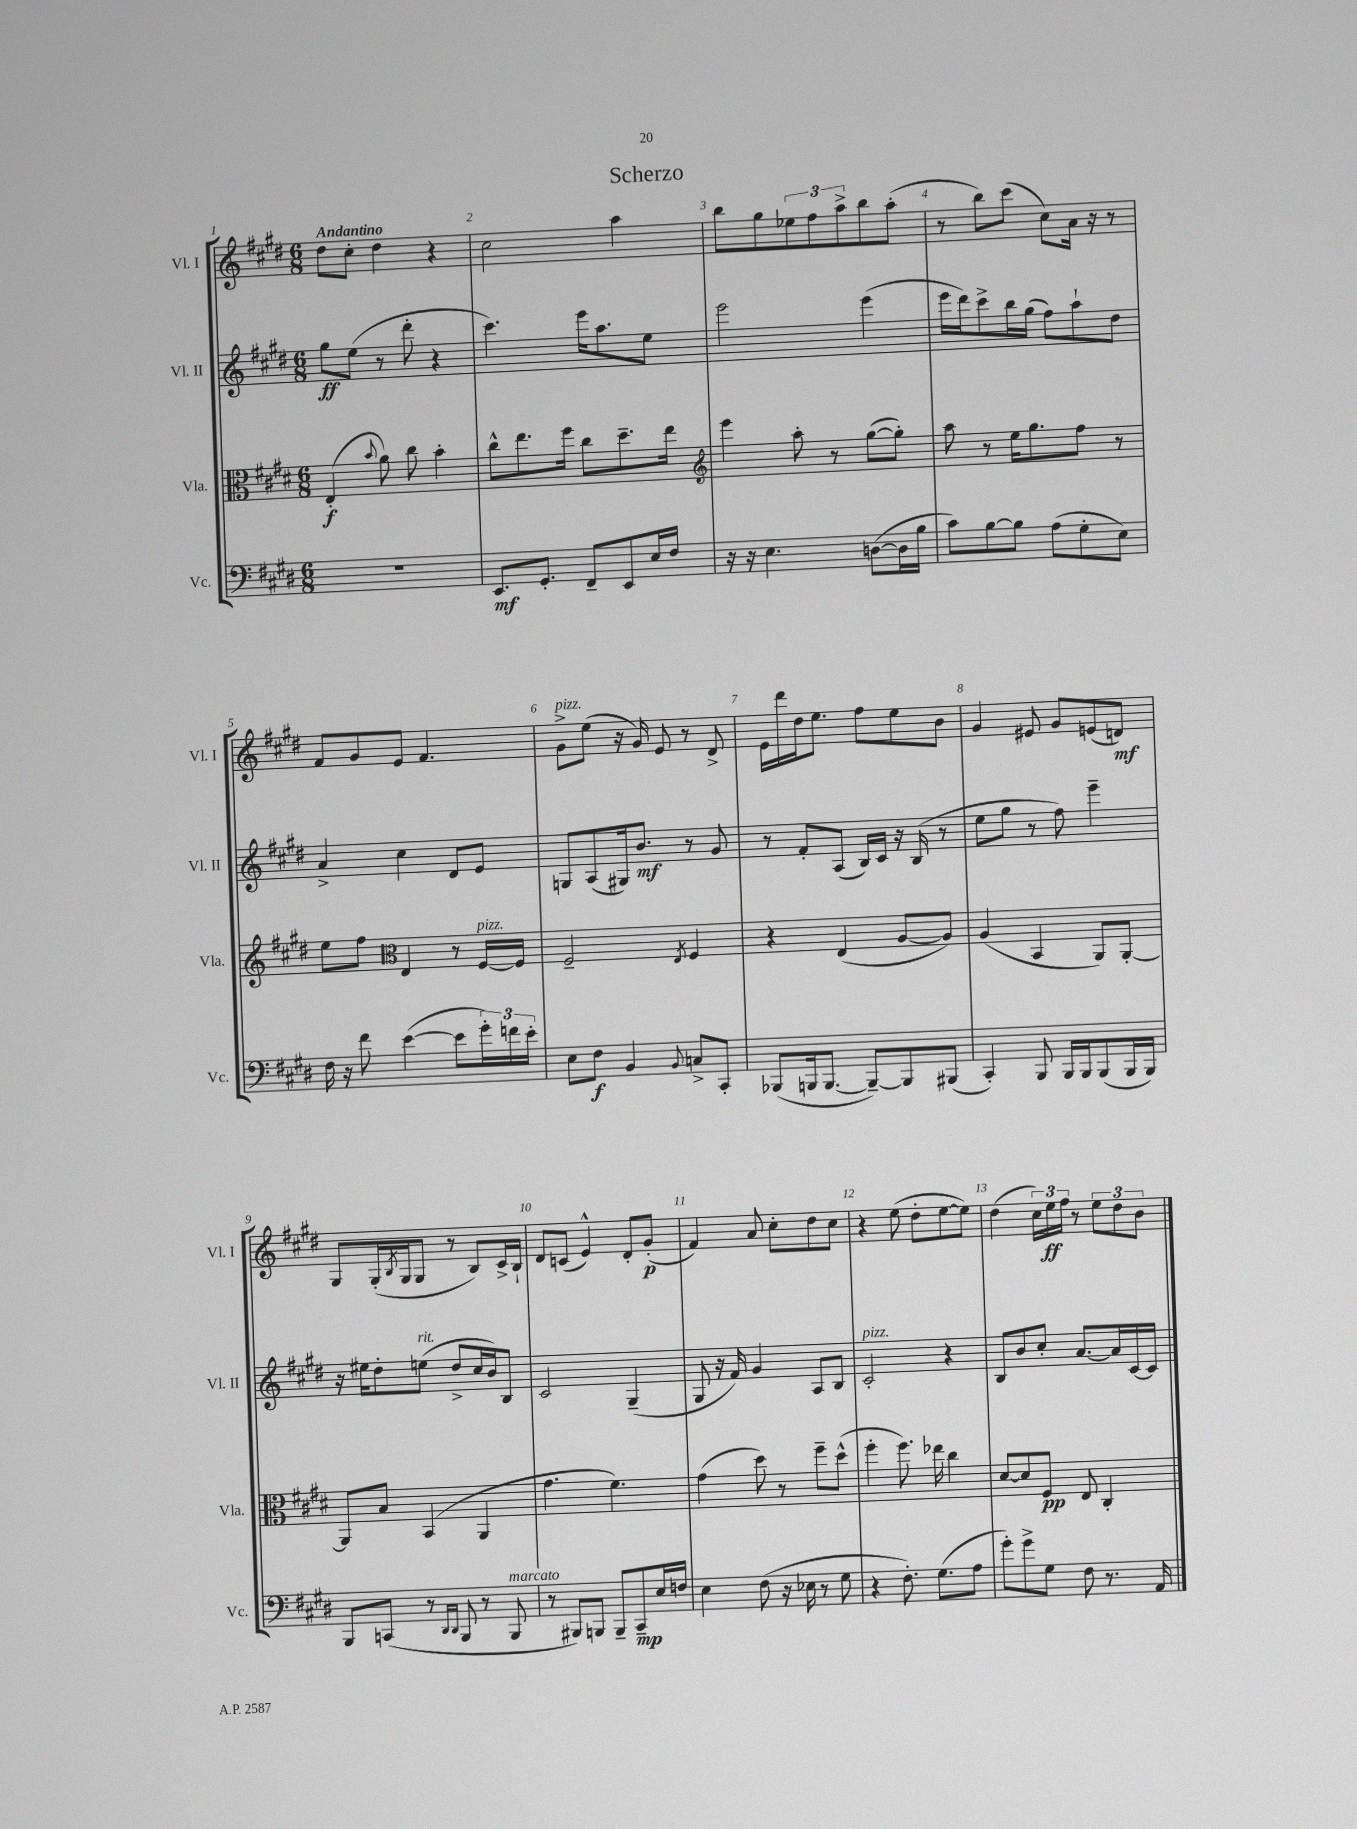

**kern	**kern	**kern	**kern
*staff4	*staff3	*staff2	*staff1
*clefF4	*clefC3	*clefG2	*clefG2
*k[f#c#g#d#]	*k[f#c#g#d#]	*k[f#c#g#d#]	*k[f#c#g#d#]
*M6/8	*M6/8	*M6/8	*M6/8
2.r	(4E'	8gg#	8dd#
.	.	(8ee	8cc#'
.	8qqb	.	.
.	8a)	8r	4dd#
.	8cc#	8ddd#'	.
.	4b'	4r	4r
=	=	=	=
8.EE	8cc#^^	4.ccc#)	2cc#
.	8.ee	.	.
8.GG#'	.	.	.
.	16ff#	.	.
8FF#~	8cc#	16eee	.
.	.	8.aa	.
8EE	8.dd#~	.	4aa
16E	.	8ee	.
16F#	16ee	.	.
=	=	=	=
*	*clefG2	*	*
16r	4eee	2eee	8bb
16r	.	.	.
4.E	.	.	8gg#
.	8aa'	.	12ee-
.	.	.	12ff#
.	8r	.	.
.	.	.	12aa^
([8D	([8gg#	(4eee	8bb
16D]	8gg#'])	.	(8aa'
16B	.	.	.
=	=	=	=
8c#)	8aa	16eee	8r
.	.	16ddd#)	.
[8B	8r	8ccc#^	8bb)
8B]	16ee	16bb	(8ccc#
.	8.gg#	(16gg#	.
(8A	.	8ff#)	8cc#)
8G#'	8ff#	8aa`	16a
.	.	.	16r
8E)	8r	8dd#	8r
=	=	=	=
16F#	8ee	4a^	8f#
16r	.	.	.
8f#	8ff#	.	8g#
*	*clefC3	*	*
([4e	4E	4cc#	8e
.	.	.	4.f#
8e]	8r	8d#	.
24g#')	[16F#	8e	.
24f	.	.	.
.	16F#]	.	.
24e'	.	.	.
=	=	=	=
8E	2F#~	8G	8g#^
8F#	.	(8A	(8ee
4BB	.	16G#)	16r
.	.	8.b	16g#)
.	.	.	8e
8qqBB	8qE	.	.
8C^	4F#	8r	8r
8CC#'	.	8g#	8d#^
=	=	=	=
(8BBB-	4r	8r	16e
.	.	.	16ddd#
16BBB	.	8f#'	16dd#
[8.BBB	.	.	8.ee
.	(4E	(8A	.
8BBB~_)	.	16B)	8ff#
.	.	16c#	.
8BBB]	[8A	16r	8ee
.	.	(16B	.
(8BBB#	8A])	8r	8b
=	=	=	=
4CC#')	(4A	8ee	4g#
.	.	8gg#	.
8BBB	4BB	8r	8e#
16BBB	.	8ff#)	8g#
16BBB	.	.	.
(8BBB	8AA)	4eee~	(8e
16BBB	[8AA'	.	8d)
16BBB)	.	.	.
=	=	=	=
8BBB	8AA]	16r	8G#
.	.	16ee#	.
(8CC	8B	8dd#'	(16G#'
.	.	.	8qB
.	.	.	16G#
8r	(4BB	(8ee	8G#
16qqDD#	.	.	.
16qqDD#	.	.	.
8BBB	.	8dd#^	8r
8r	4AA	16cc#	8B)
.	.	16b)	.
8BBB	.	8B	16c#^
.	.	.	16B`
=	=	=	=
8r	4.g#	2c#	8d#
8BBB#)	.	.	(8c
8BBB	.	.	4e^^)
8BBB~	4.f#)	.	.
8CC#~	.	(4G#~	8d#'
16E	.	.	(8g#'
16F	.	.	.
=	=	=	=
4E	(4g#	8G#	4f#)
.	.	16r	.
.	.	16f#)	.
(8F#	8dd#)	4g#	8a
16r	8r	.	8cc#'
16E-	.	.	.
8r	8ff#~	8A	8dd#
8G#	(8dd#^^	8B	8cc#
=	=	=	=
4r	4ff#'	2c#'	4r
8.F#')	8.ff#)	.	(8ee
.	.	.	8dd#'
(8.G#	16ee-	.	.
.	4cc#	4r	[8ee
8A	.	.	8ee])
=	=	=	=
8g#')	[8d#	8B	(4dd#
8g#^	8d#]	8b	.
8G#	8F#	8cc#'	24cc#)
.	.	.	24ee
.	.	.	24ff#
8F#	8E	[8.a	8r
8.r	4C#'	.	12ee
.	.	16a]	.
.	.	.	12dd#
.	.	[16c#	.
.	.	.	12b
16AA	.	16c#]	.
==	==	==	==
*-	*-	*-	*-
